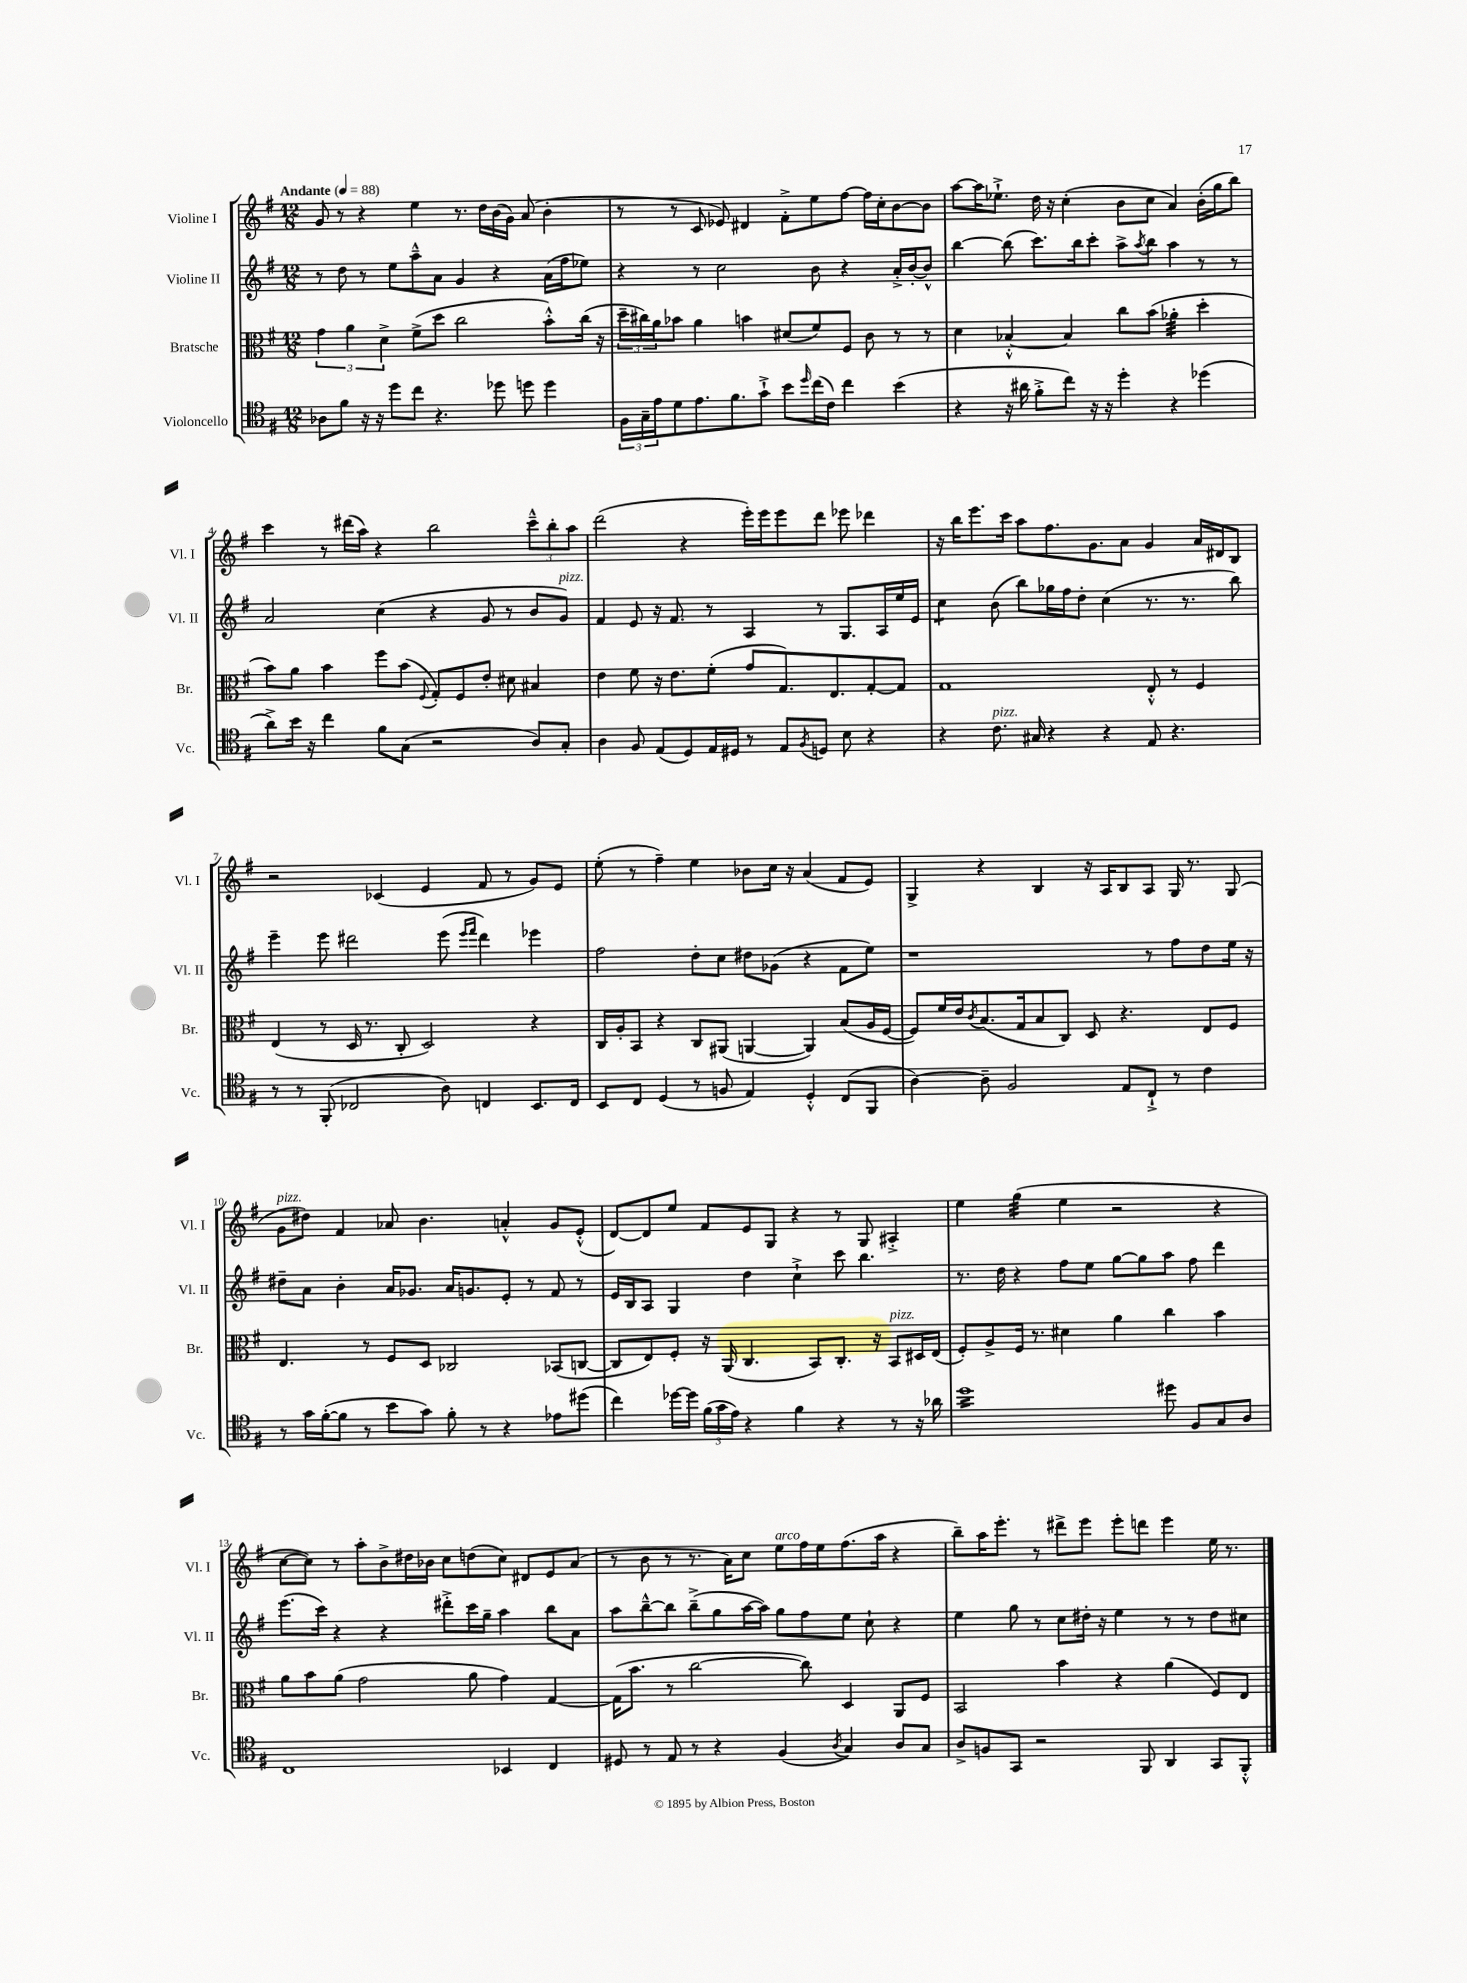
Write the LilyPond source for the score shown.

<<
\new StaffGroup <<
\new Staff = "s0" \with { instrumentName = "Violine I" shortInstrumentName = "Vl. I" } {
    \clef treble \key g \major \numericTimeSignature \time 12/8 \tempo "Andante" 4 = 88
    g'8 r8 r4 e''4 r8. d''16 b'16( g'16) a'8( b'4-. |
    r8 r8 c'8 ees'8) dis'4 fis'8-.-> e''8 fis''8~ fis''16 c''16-. b'8~ b'8 |
    a''8~ a''16 ees''8.-!-> d''16 r16 c''4-.( b'8 c''8 a'4) b'16-.( g''16 b''8) |
    c'''4 r8 dis'''16( a''16) r4 b''2 \tuplet 3/2 { c'''8---^ b''8-. a''8 } |
    d'''2( r4 e'''16-.) e'''16 e'''8 d'''8 ees'''8 des'''4 |
    r16 b''16 e'''8. c'''16 a''8 fis''8. g'8. a'8 g'4 a'16 dis'16 b8 |
    r2 ces'4( e'4 fis'8 r8 g'8) e'8 |
    e''8-.( r8 fis''4--) e''4 bes'8 c''16 r16 a'4( fis'8 e'8) |
    g4-> r4 b4 r16 a16 b8 a8 g16 r8. g8( |
    g'8^\markup { \italic "pizz." } dis''8) fis'4 aes'8 b'4. a'4-.-^ g'8 e'8-.-^( |
    d'8~) d'8 e''8 fis'8 e'8 g8 r4 r8 g8 ais4-.-> |
    e''4 g''4:32( e''4 r2 r4 |
    c''8~ c''8) r8 a''8-. b'8-> dis''16 bes'16 c''8 d''8( c''8) dis'8 e'8 a'8( |
    r8 b'8 r8 r8. a'16) c''8 e''8^\markup { \italic "arco" } fis''16 e''16 fis''8.( a''16 r4 |
    b''8--) a''16 e'''8.-. r8 dis'''8-> e'''8 e'''8-. d'''8 e'''4 e''16 r8. \bar "|." |
}
\new Staff = "s1" \with { instrumentName = "Violine II" shortInstrumentName = "Vl. II" } {
    \clef treble \key g \major \numericTimeSignature \time 12/8
    r8 d''8 r8 e''8 a''8---^ a'8 g'4 r4 a'16( fis''16 ees''8) |
    r4 r8 c''2 b'8 r4 a'16-.-> b'16~-. b'8-^ |
    b''4~ b''8( c'''8.) b''16 c'''8-. a''8-> \acciaccatura { a''8 } b''8 a''4 r8 r8 |
    a'2 c''4( r4 g'8 r8 b'8 g'8^\markup { \italic "pizz." }) |
    fis'4 e'8 r16 fis'8. r8 a4 r8 g8. a16 e''16 e'16 |
    c''4:8 b'8( b''8) ges''16 fis''16 d''8-. c''4( r8. r8. b''8) |
    e'''4-- e'''8 dis'''2 e'''8( \grace { e'''16 fis'''16 } dis'''4) ees'''4 |
    fis''2 d''8-. c''8 dis''8 ges'8( r4 fis'8 e''8) |
    r1 r8 fis''8 d''8 e''16 r16 |
    dis''8-- a'8 b'4-. a'16 ges'8. a'16 g'8. e'8-. r8 fis'8 r8 |
    e'16 b16 a8 g4 d''4 c''4-!-> c'''8 b''4. |
    r8. d''16 r4 fis''8 e''8 g''8~ g''8 a''8 fis''8 d'''4 |
    e'''8.( c'''16) r4 r4 dis'''8-.-> c'''16 g''16-- a''4 b''8 a'8 |
    a''8 b''8~---^ b''8 b''8--->( g''8 a''16~ a''16) g''8 fis''8 e''8 c''8-! r4 |
    e''4 g''8 r8 c''8 dis''16-. r16 e''4 r8 r8 dis''8 cis''8 \bar "|." |
}
\new Staff = "s2" \with { instrumentName = "Bratsche" shortInstrumentName = "Br." } {
    \clef alto \key g \major \numericTimeSignature \time 12/8
    \tuplet 3/2 { g'4 a'4 d'4-> } fis'8->( d''8 c''2 b'8-.-^) c''16( r16 |
    \tuplet 3/2 { d''16-- cis''16) a'16 } bes'8 a'4 b'4 dis'8( fis'8) fis8 c'8 r8 r8 |
    d'4 bes4~-.-^ bes4 c''8 b'8( aes'4:32-. d''4-. |
    b'8) a'8 b'4 fis''8 b'8( \appoggiatura { fis8 } g8-.) fis8 e'8-. dis'8 bis4 |
    e'4 fis'8 r16 e'8. fis'8-.( g'8 g8.) e8. g8~-. g8 |
    g1 e8-.-^ r8 fis4 |
    e4( r8 d16 r8. c8-. d2) r4 |
    c16 a16-. b,8 r4 c8 ais,8( a,4~ a,4) b8( a16 fis16~ |
    fis8) fis'16 e'16 \acciaccatura { c'8 } b8.( g16 b8 c8) d8 r4. e8 fis8 |
    e4. r8 fis8 d8 ces2 bes,8( c8~ |
    c8 e8) fis8-. r16 a,16( c4. b,8) c8.-. r16 b,8^\markup { \italic "pizz." } dis16 e16( |
    fis8-.) a8-> fis16 r8. dis'4 a'4 c''4 b'4 |
    a'8 b'8 a'8( g'2 a'8 g'4) g4~ |
    g16( b'8. r8 c''2~ c''8) d4 a,8 fis8 |
    b,2 b'4 r4 a'4( fis8) e8 \bar "|." |
}
\new Staff = "s3" \with { instrumentName = "Violoncello" shortInstrumentName = "Vc." } {
    \clef tenor \key g \major \numericTimeSignature \time 12/8
    aes8 fis'8 r16 r16 d''8 c''8 r4. des''8 d''8 d''4 |
    \tuplet 3/2 { fis16 g16-- e'16 } d'8 e'8. fis'8. g'8-!-> b'8 \grace { d''16 } c''16( c'16) c''4 b'4( |
    r4 r16 ais'16 fis'8-.-> c''8) r16 r16 d''4-. r4 des''4( |
    a'8->) b'16 r16 c''4 fis'8 g8( r2 a8) g8-. |
    a4 fis8 e8( d8) e16 dis16 r8 e8 \acciaccatura { fis8 } d8 b8 r4 |
    r4 c'8.^\markup { \italic "pizz." } gis16 r4 r4 e8 r4. |
    r8 r8 fis,8-.( ces2 a8) c4 b,8. c16 |
    b,8 c8 d4( r8 f8 e4) d4-.-^ c8( fis,8 |
    a4~) a8-- fis2 e8 c8-!-> r8 c'4 |
    r8 g'16 fis'16~-.( fis'8 r8 b'8 g'8) fis'8-. r8 r4 ees'8 dis''8( |
    c''4) des''16~ des''16 \tuplet 3/2 { fis'16( g'16 e'16) } r4 fis'4 r4 r8 r16 aes'16 |
    d''1:16 dis''8 fis8 g8 a8 |
    c1 bes,4 c4 |
    dis8 r8 e8 r8 r4 fis4( \acciaccatura { a8 } g4) a8 g8 |
    a8-> f8 g,8 r2 fis,8 a,4 g,8 fis,8-.-^ \bar "|." |
}
>>
>>
